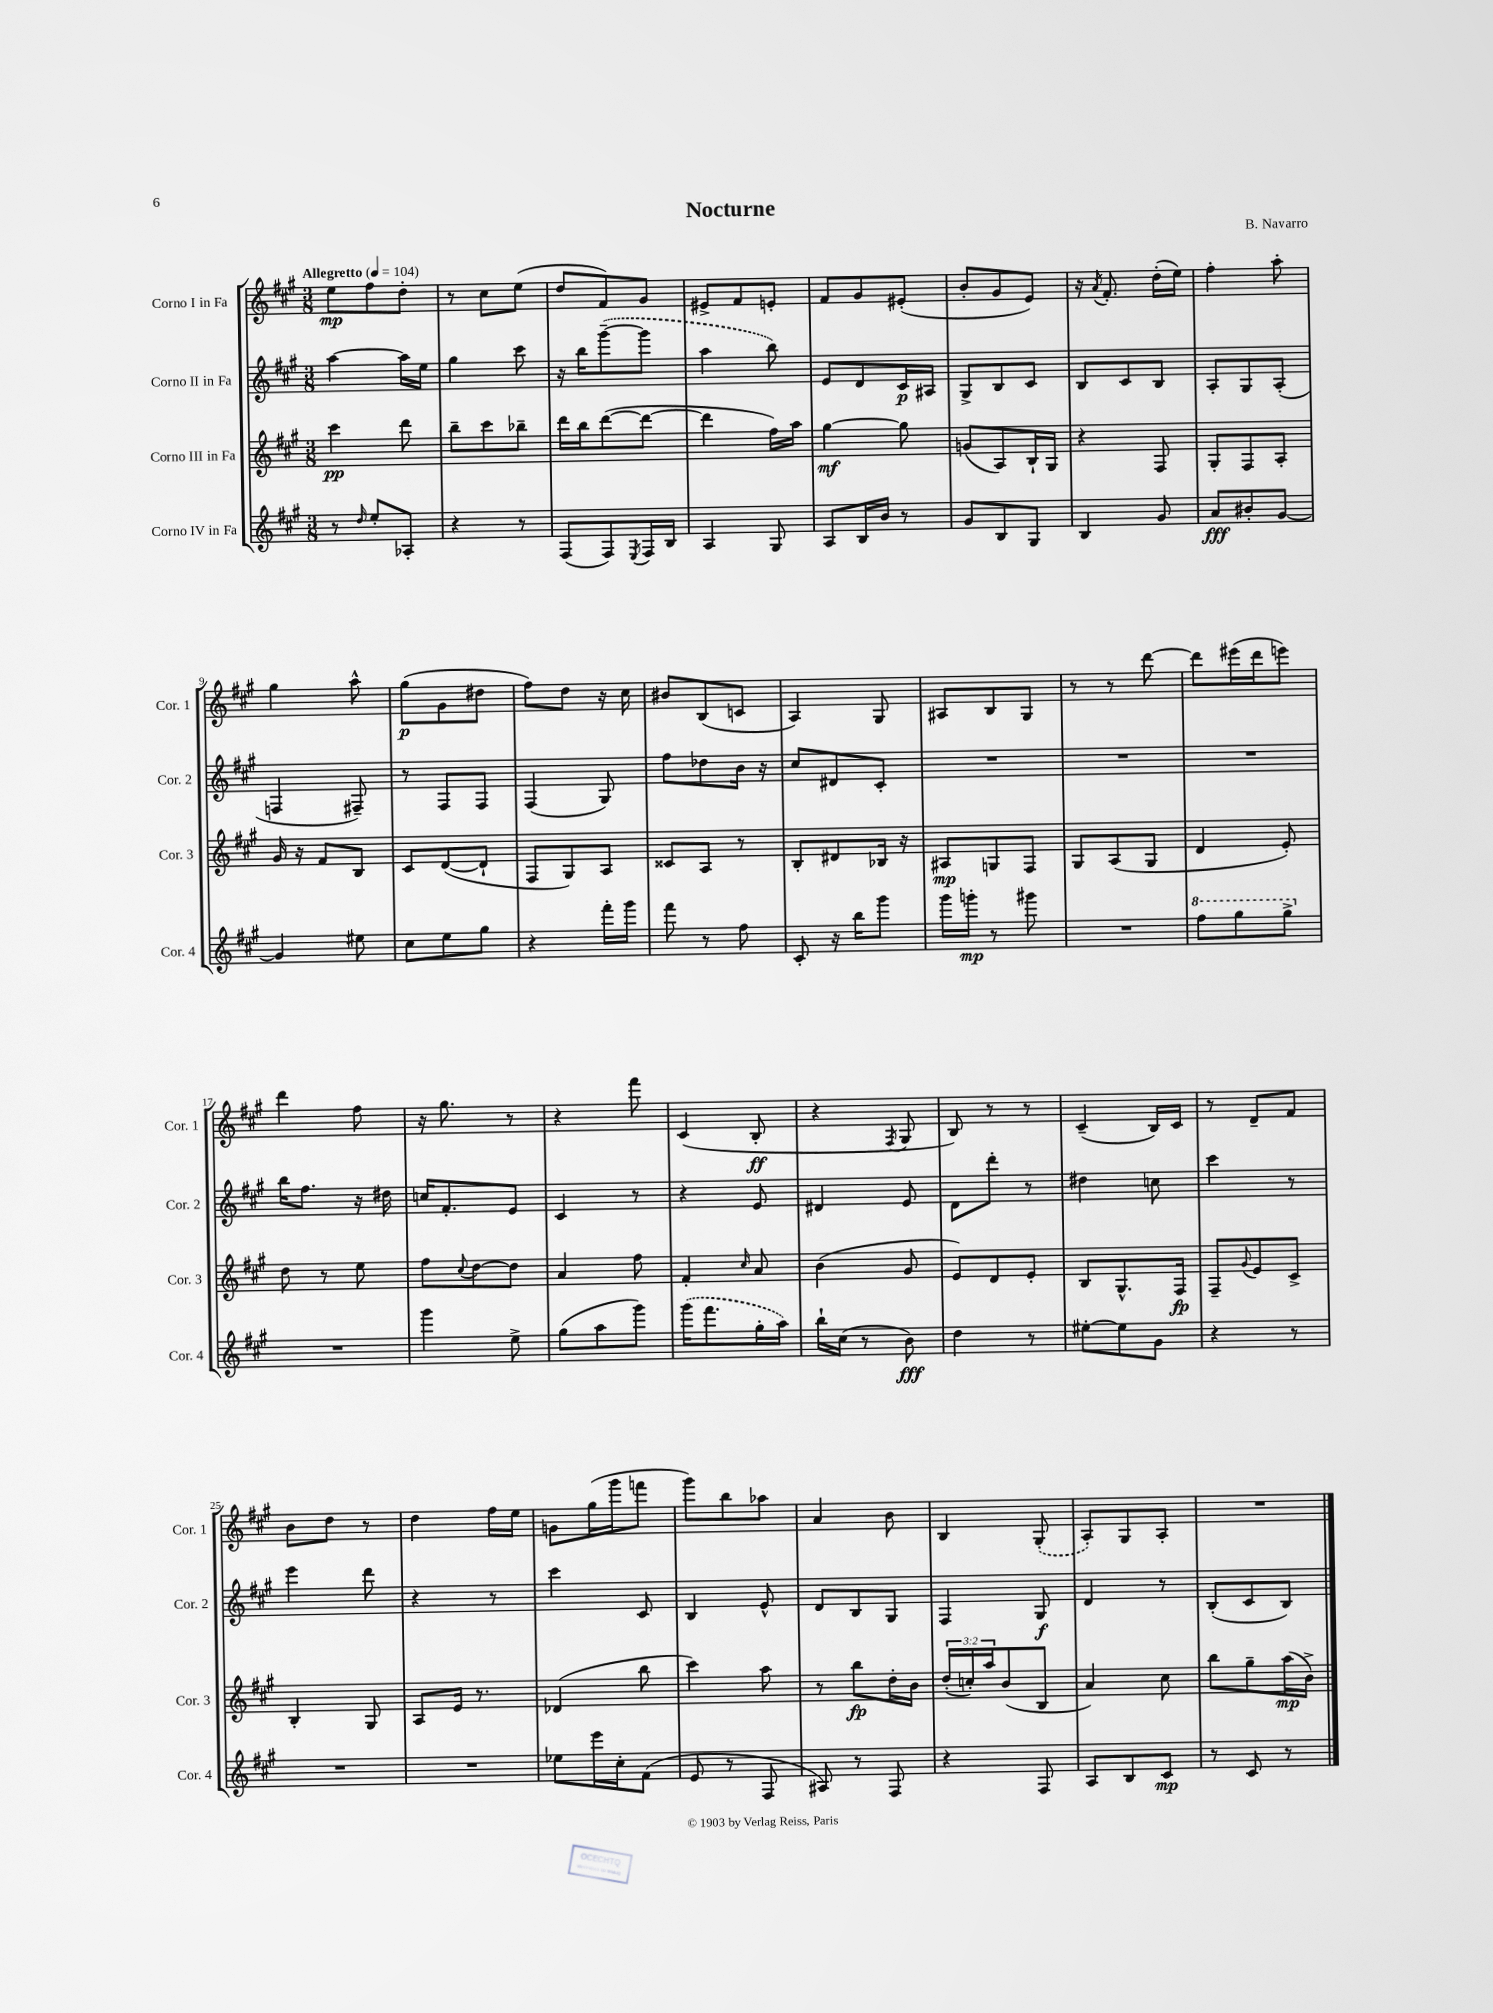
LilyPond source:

\header { title = "Nocturne" composer = "B. Navarro" }
<<
\new StaffGroup <<
\new Staff = "s0" \with { instrumentName = "Corno I in Fa" shortInstrumentName = "Cor. 1" } {
    \clef treble \key a \major \numericTimeSignature \time 3/8 \tempo "Allegretto" 4 = 104
    e''8\mp fis''8 d''8-. |
    r8 cis''8 e''8( |
    d''8 fis'8) gis'8 |
    eis'8-> fis'8 e'8-. |
    fis'8 gis'8 eis'8-.( |
    b'8-. gis'8 e'8) |
    r16 \acciaccatura { a'8 } fis'8.-. d''16-.( e''16) |
    fis''4-. a''8-. |
    gis''4 a''8-^ |
    gis''8\p( gis'8 dis''8 |
    fis''8) d''8 r16 cis''16 |
    bis'8 b8( c'8 |
    a4) gis8 |
    ais8 b8 gis8 |
    r8 r8 d'''8~ |
    d'''8 eis'''16( d'''16 e'''8) |
    d'''4 fis''8 |
    r16 gis''8. r8 |
    r4 fis'''8 |
    cis'4( b8-.\ff |
    r4 \acciaccatura { fis8 } gis8 |
    b8) r8 r8 |
    cis'4--( b16) cis'16 |
    r8 d'8-- fis'8 |
    b'8 d''8 r8 |
    d''4 fis''16 e''16 |
    g'8 gis''16( gis'''16 f'''8 |
    gis'''8) b''8 aes''8 |
    a'4 b'8 |
    b4 \once \slurDashed gis8-.( |
    a8-.) gis8 a8-. |
    R4. \bar "|." |
}
\new Staff = "s1" \with { instrumentName = "Corno II in Fa" shortInstrumentName = "Cor. 2" } {
    \clef treble \key a \major \numericTimeSignature \time 3/8
    a''4~ a''16 e''16 |
    gis''4 cis'''8 |
    r16 b''16 \once \slurDashed gis'''8~--( gis'''8 |
    a''4 b''8) |
    e'8 d'8 cis'16\p ais16 |
    gis8-> b8 cis'8 |
    b8 cis'8 b8 |
    a8-. gis8 a8-.( |
    f4 fis8--) |
    r8 fis8 fis8 |
    fis4( gis8) |
    fis''8 des''8 b'16 r16 |
    cis''8 dis'8 cis'8-. |
    R4. |
    R4. |
    R4. |
    b''16 fis''8. r16 dis''16 |
    c''16 fis'8.-. e'8 |
    cis'4 r8 |
    r4 e'8 |
    dis'4 e'8 |
    d'8 d'''8-. r8 |
    dis''4 c''8 |
    cis'''4 r8 |
    e'''4 d'''8 |
    r4 r8 |
    cis'''4 cis'8 |
    b4 e'8-^ |
    d'8 b8 gis8 |
    fis4 gis8\f |
    d'4 r8 |
    b8-.( cis'8 b8) \bar "|." |
}
\new Staff = "s2" \with { instrumentName = "Corno III in Fa" shortInstrumentName = "Cor. 3" } {
    \clef treble \key a \major \numericTimeSignature \time 3/8 \override Staff.TupletNumber.text = #tuplet-number::calc-fraction-text
    cis'''4\pp d'''8 |
    b''8-- cis'''8 bes''8-- |
    d'''16 b''16 d'''8~( d'''8~ |
    d'''4 fis''16) a''16 |
    gis''4~\mf gis''8 |
    g'8( a8) b16-! gis16 |
    r4 fis8 |
    gis8-. fis8 a8-. |
    gis'16 r16 fis'8 b8 |
    cis'8 d'8~( d'8-! |
    fis8 gis8) a8 |
    cisis'8 a8 r8 |
    b8-. dis'8 bes16 r16 |
    ais8\mp g8 fis8 |
    gis8 a8( gis8 |
    d'4 e'8-.) |
    d''8 r8 e''8 |
    fis''8 \appoggiatura { cis''8 } d''8~ d''8 |
    a'4 fis''8 |
    fis'4-. \grace { cis''16 } a'8 |
    b'4( gis'8 |
    e'8) d'8 e'8-. |
    b8 gis8.-^ fis16\fp |
    fis8-- \appoggiatura { gis'8 } e'8 cis'8-> |
    b4-. gis8 |
    a8 e'16 r8. |
    des'4( b''8 |
    cis'''4) a''8 |
    r8 b''8\fp d''16-. b'16 |
    \tuplet 3/2 { d''16-.( c''16-.) a''16 } b'8( b8 |
    a'4) cis''8 |
    b''8 gis''8-- a''16\mp( b'16->) \bar "|." |
}
\new Staff = "s3" \with { instrumentName = "Corno IV in Fa" shortInstrumentName = "Cor. 4" } {
    \clef treble \key a \major \numericTimeSignature \time 3/8
    r8 \grace { d''16 } e''8-. aes8-. |
    r4 r8 |
    fis8( fis8) \acciaccatura { e8 } fis16 b16 |
    a4 gis8 |
    a8 b16 b'16 r8 |
    gis'8 b8 gis8 |
    b4 gis'8 |
    a'8\fff bis'8-. gis'8~ |
    gis'4 eis''8 |
    cis''8 e''8 gis''8 |
    r4 fis'''16-. gis'''16 |
    fis'''8 r8 fis''8 |
    cis'8-. r16 b''16 gis'''8 |
    gis'''16 g'''16-.\mp r8 gis'''8 |
    R4. |
    \ottava #1 fis'''8 gis'''8 gis'''8-> \ottava #0 |
    R4. |
    gis'''4 e''8-> |
    gis''8( a''8 gis'''8) |
    \once \slurDashed gis'''16( fis'''8. gis''16-. a''16) |
    b''16-! cis''16( r8 b'8\fff) |
    d''4 r8 |
    eis''8~-. eis''8 gis'8 |
    r4 r8 |
    R4. |
    R4. |
    ees''8 e'''16 cis''16-. fis'8( |
    e'8 r8 fis8 |
    ais8) r8 fis8 |
    r4 fis8 |
    a8 b8 cis'8\mp |
    r8 cis'8 r8 \bar "|." |
}
>>
>>
